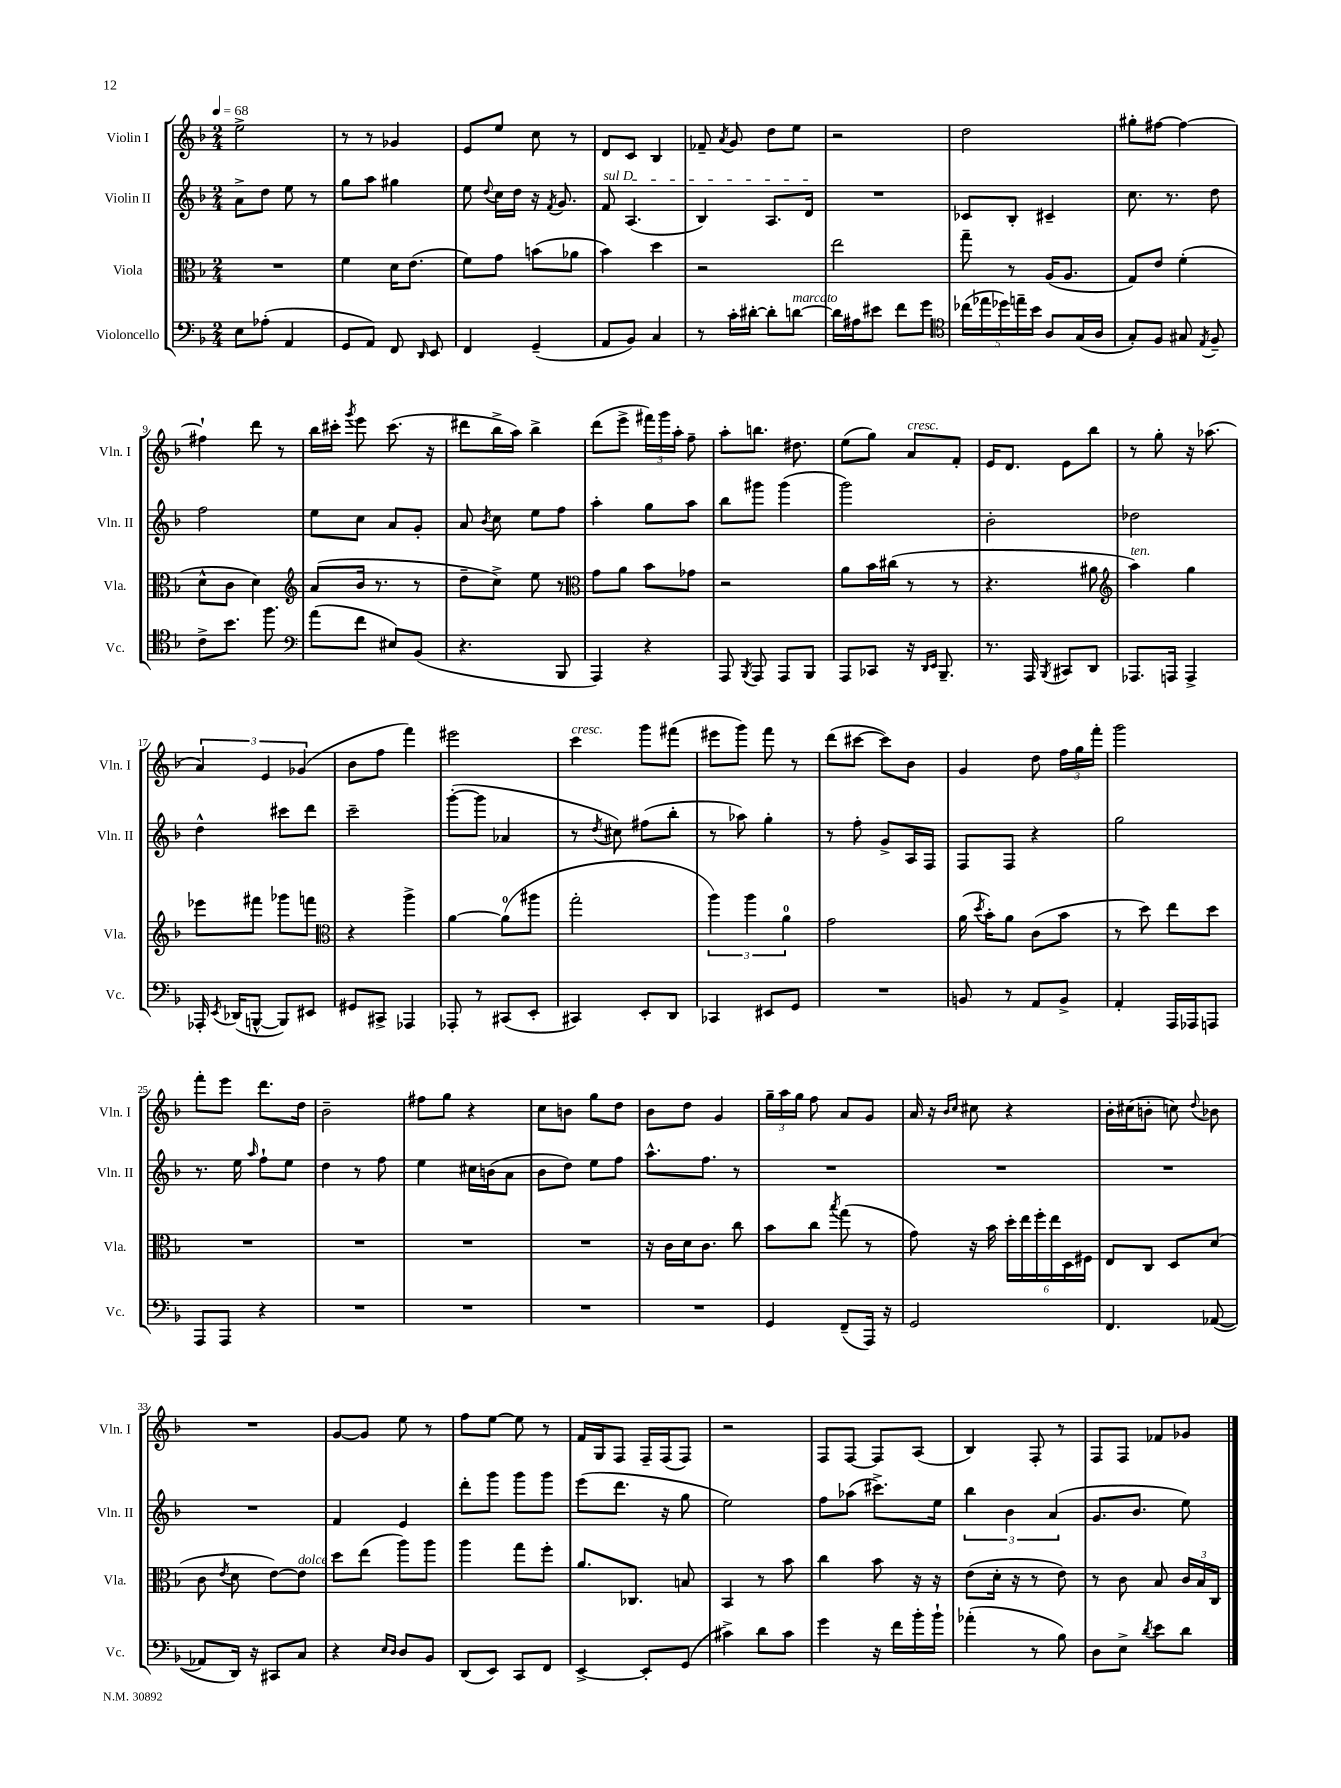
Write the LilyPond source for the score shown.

<<
\new StaffGroup <<
\new Staff = "s0" \with { instrumentName = "Violin I" shortInstrumentName = "Vln. I" } {
    \clef treble \key f \major \numericTimeSignature \time 2/4 \tempo 4 = 68
    \autoBeamOff e''2-> |
    r8 r8 ges'4 |
    e'8[ e''8] c''8 r8 |
    d'8[ c'8] bes4 |
    fes'8-- \acciaccatura { a'8 } g'8 d''8[ e''8] |
    r2 |
    d''2 |
    gis''8[-. fis''8]~ fis''4~ |
    fis''4-! d'''8 r8 |
    bes''16[ cis'''16]-. \acciaccatura { g'''8 } e'''8 cis'''8.( r16 |
    dis'''8[ bes''16-> a''16]) bes''4-> |
    d'''8[( e'''8]-> \tuplet 3/2 { fis'''16[) g'''16 a''16]-. } f''8-- |
    a''8[-. b''8.] dis''8. |
    e''8[( g''8]) a'8[^\markup { \italic "cresc." } f'8]-. |
    e'16[ d'8.] e'8[ bes''8] |
    r8 g''8-. r16 aes''8.( |
    \tuplet 3/2 { a'4) e'4 ges'4( } |
    bes'8[ f''8] f'''4) |
    eis'''2 |
    c'''4^\markup { \italic "cresc." } g'''8[ fis'''8]( |
    eis'''8[ g'''8]) f'''8 r8 |
    d'''8[( cis'''8]~ cis'''8[) bes'8] |
    g'4 d''8 \tuplet 3/2 { f''16[ g''16 f'''16]-. } |
    g'''2 |
    f'''8[-. e'''8] d'''8.[ d''16] |
    bes'2-- |
    fis''8[ g''8] r4 |
    c''8[ b'8] g''8[ d''8] |
    bes'8[ d''8] g'4 |
    \tuplet 3/2 { g''16[-- a''16 g''16] } f''8 a'8[ g'8] |
    a'16 r16 \grace { bes'16[ c''16] } cis''8 r4 |
    bes'16[-. cis''16( b'8]-. c''8) \appoggiatura { d''8 } bes'8 |
    R2 |
    g'8[~ g'8] e''8 r8 |
    f''8[ e''8]~ e''8 r8 |
    f'16[ g16 f8] f16[-- f16( f8]) |
    r2 |
    f8[ f8]~ f8[ a8]( |
    bes4) f8-. r8 |
    f8[ f8] fes'8[ ges'8] \bar "|." |
}
\new Staff = "s1" \with { instrumentName = "Violin II" shortInstrumentName = "Vln. II" } {
    \clef treble \key f \major \numericTimeSignature \time 2/4
    \autoBeamOff a'8[-> d''8] e''8 r8 |
    g''8[ a''8] gis''4 |
    e''8 \appoggiatura { d''8 } c''16[ d''16] r16 \acciaccatura { f'8 } g'8. |
    \once \override TextSpanner.bound-details.left.text = \markup { \italic "sul D" } f'8\startTextSpan a4.( |
    bes4) a8.[ d'16]\stopTextSpan |
    R2 |
    ces'8[ bes8]-. cis'4-- |
    c''8. r8. d''8 |
    f''2 |
    e''8[ c''8] a'8[ g'8]-. |
    a'8 \acciaccatura { bes'8 } c''8 e''8[ f''8] |
    a''4-. g''8[ a''8] |
    bes''8[ gis'''8] gis'''4( |
    g'''2) |
    bes'2-. |
    des''2 |
    d''4-^ cis'''8[ d'''8] |
    c'''2-- |
    g'''8[~-.( g'''8] aes'4 |
    r8 \acciaccatura { d''8 } cis''8) fis''8[( bes''8]-. |
    r8 aes''8) g''4-. |
    r8 f''8-. g'8[-> a16 f16] |
    f8[ f8] r4 |
    g''2 |
    r8. e''16 \grace { a''16 } f''8[-! e''8] |
    d''4 r8 f''8 |
    e''4 cis''16[ b'16( a'8] |
    bes'8[ d''8]) e''8[ f''8] |
    a''8.[-^ f''8.] r8 |
    R2 |
    R2 |
    R2 |
    R2 |
    f'4 e'4 |
    d'''8[-. g'''8] g'''8[ g'''8] |
    e'''8[( d'''8.] r16 g''8 |
    e''2) |
    f''8[ aes''8]( cis'''8.[->) e''16] |
    \tuplet 3/2 { bes''4 bes'4 a'4( } |
    g'8.[ bes'8.] e''8) \bar "|." |
}
\new Staff = "s2" \with { instrumentName = "Viola" shortInstrumentName = "Vla." } {
    \clef alto \key f \major \numericTimeSignature \time 2/4
    \autoBeamOff R2 |
    f'4 d'16[ e'8.]( |
    f'8[) g'8] b'8[( aes'8] |
    bes'4) d''4 |
    r2 |
    e''2 |
    g''8-- r8 a16[( a8.] |
    g8[) e'8] f'4-.( |
    d'8[-^ c'8] d'4) |
    \clef treble a'8[( bes'16] r8. r8 |
    d''8[-- c''8]->) e''8 r8 |
    \clef alto g'8[ a'8] bes'8[ ges'8] |
    r2 |
    a'8[ bes'16 cis''16]( r8 r8 |
    r4. ais'8 |
    \clef treble a''4^\markup { \italic "ten." }) g''4 |
    ees'''8[ fis'''8] ges'''8[ f'''8] |
    \clef alto r4 a''4-> |
    a'4~ a'8[-0( ais''8] |
    g''2-. |
    \tuplet 3/2 { a''4) a''4 a'4-0 } |
    g'2 |
    a'16( \acciaccatura { d''8 } bes'16[-.) a'8] c'8[( bes'8] |
    r8 d''8) e''8[ d''8] |
    R2 |
    R2 |
    R2 |
    R2 |
    r16 c'16[ d'16 c'8.] c''8 |
    bes'8[ c''8] \acciaccatura { bes''8 } g''8( r8 |
    g'8) r16 bes'16 \tuplet 6/4 { d''16[-. e''16 f''16-. e''16 d16 fis16] } |
    e8[ c8] d8[ d'8]( |
    c'8 \acciaccatura { e'8 } d'8 e'8[~) e'8]^\markup { \italic "dolce" } |
    d''8[ e''8]( a''8[) a''8] |
    a''4 g''8[ f''8]-. |
    a'8.[ ces8.] b8 |
    bes,4 r8 bes'8 |
    c''4 bes'8 r16 r16 |
    e'8[( d'16]-. r16 r8 e'8) |
    r8 c'8 bes8 \tuplet 3/2 { c'16[ bes16 c16] } \bar "|." |
}
\new Staff = "s3" \with { instrumentName = "Violoncello" shortInstrumentName = "Vc." } {
    \clef bass \key f \major \numericTimeSignature \time 2/4
    \autoBeamOff e8[ aes8]-.( a,4 |
    g,8[ a,8]) f,8 \grace { d,16 } e,8 |
    f,4 g,4--( |
    a,8[ bes,8]) c4 |
    r8 c'16[-. dis'16]~-. dis'8[-. d'8]~^\markup { \italic "marcato" } |
    d'16[ ais16 eis'8] f'8[ g'8] |
    \clef tenor \tuplet 5/4 { ces''16[( ees''16 des''16) e''16-- bes'16] } a8[ g16( a16] |
    g8[-.) f8] gis8 \acciaccatura { e8 } f8-- |
    c'8[-> bes'8.] f''8. |
    \clef bass a'8[( f'8] eis8[) bes,8]( |
    r4. bes,,8 |
    a,,4) r4 |
    a,,8 \acciaccatura { bes,,8 } a,,8 a,,8[ bes,,8] |
    a,,8[ ces,8] r16 \grace { d,16[ e,16] } bes,,8.-- |
    r8. a,,16 \acciaccatura { bes,,8 } cis,8[ d,8] |
    aes,,8.[ a,,16] a,,4-> |
    aes,,16-. \acciaccatura { e,8 } des,16[( b,,8]~-^ b,,8[) eis,8] |
    gis,8[ cis,8]-> aes,,4 |
    aes,,8-. r8 cis,8[( e,8]-. |
    cis,4) e,8[-. d,8] |
    ces,4 eis,8[ g,8] |
    R2 |
    b,8 r8 a,8[ b,8]-> |
    a,4-. a,,16[ aes,,16 a,,8] |
    a,,8[ a,,8] r4 |
    R2 |
    R2 |
    R2 |
    R2 |
    g,4 f,8[--( a,,16]) r16 |
    g,2 |
    f,4. aes,8~( |
    aes,8[ d,16]) r16 cis,8[ c8] |
    r4 \grace { e16[ d16] } d8[ bes,8] |
    d,8[( e,8]) c,8[ f,8] |
    e,4~-> e,8[-. g,8]( |
    cis'4->) d'8[ cis'8] |
    g'4 r16 f'16[ bes'16-. bes'16]-! |
    aes'4-.( r8 bes8) |
    d8[ e8]-> \acciaccatura { d'8 } e'8[ d'8] \bar "|." |
}
>>
>>
